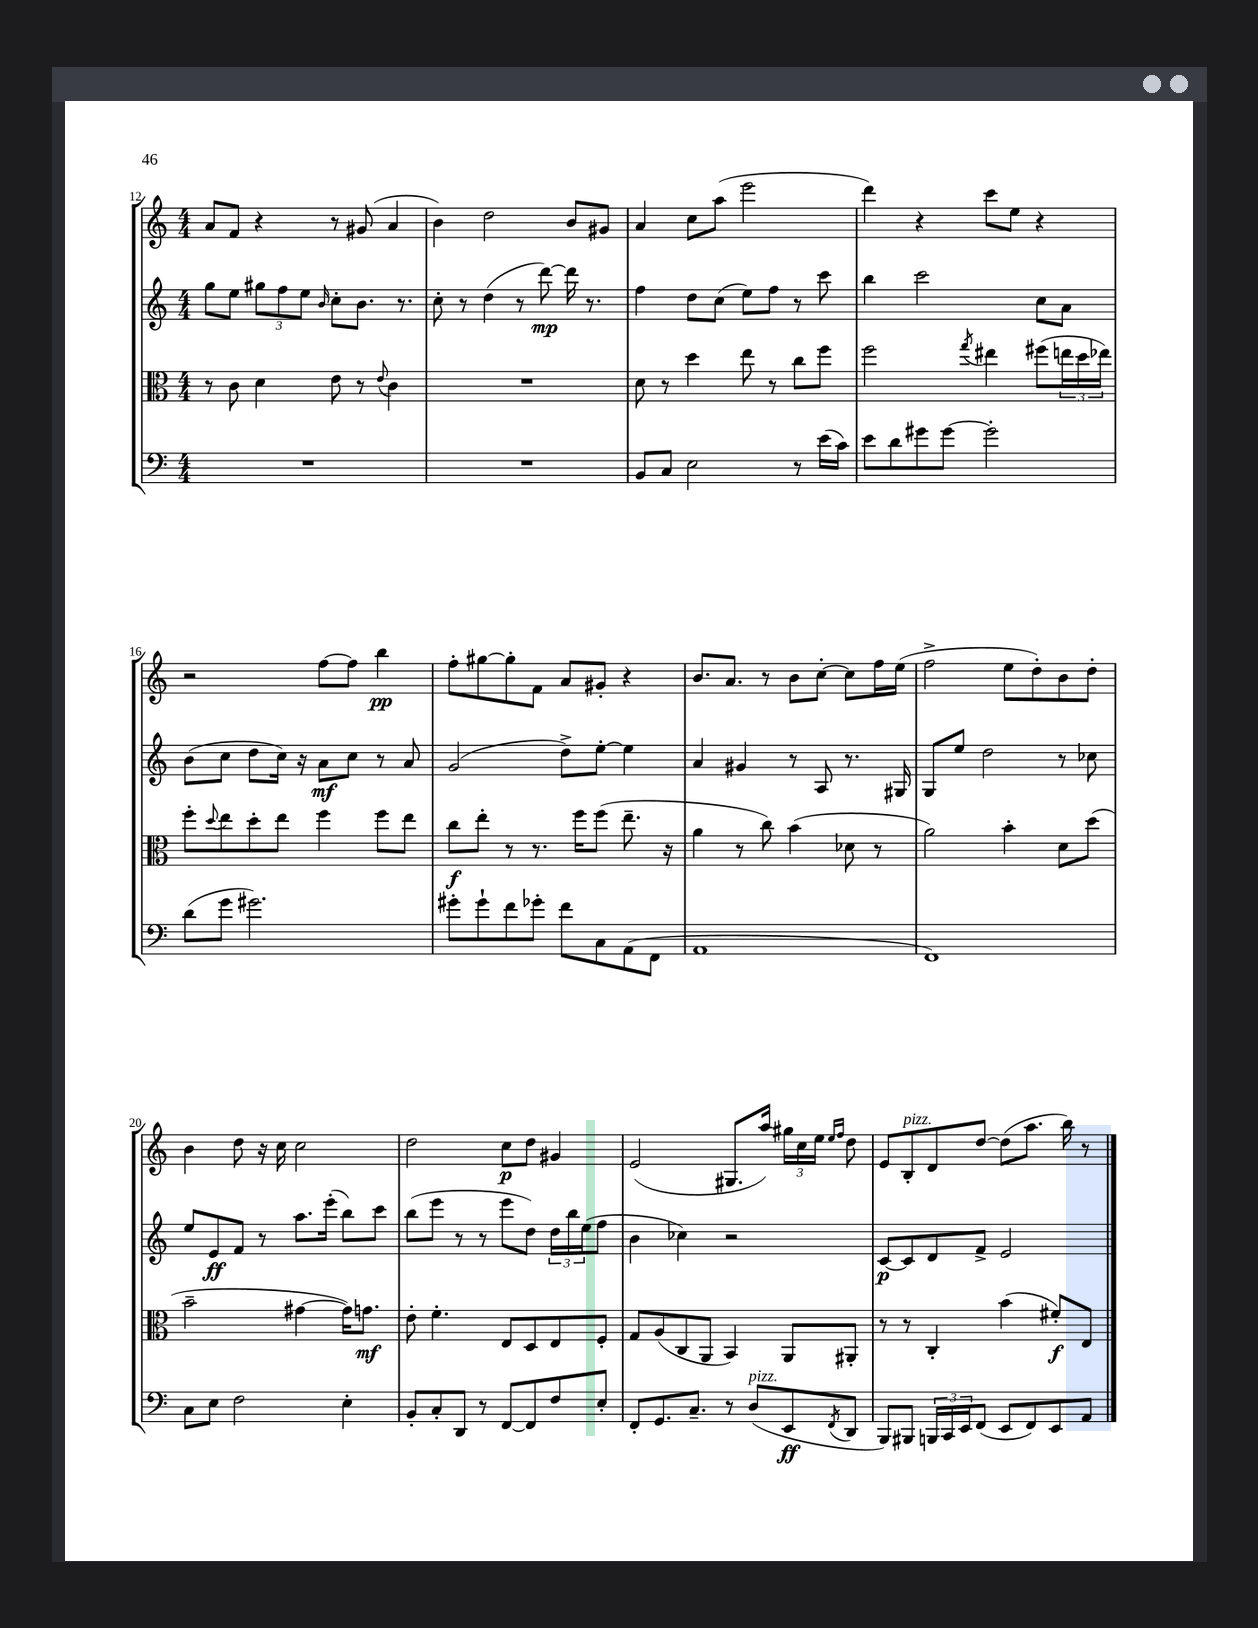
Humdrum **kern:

**kern	**kern	**kern	**kern
*staff4	*staff3	*staff2	*staff1
*clefF4	*clefC3	*clefG2	*clefG2
*k[]	*k[]	*k[]	*k[]
*M4/4	*M4/4	*M4/4	*M4/4
1r	8r	8gg\L	8a/L
.	8c\	8ee\J	8f/J
.	4d\	12gg#\L	4r
.	.	12ff\	.
.	.	12ee\J	.
.	.	16qqb/	.
.	8e\	8cc'\L	8r
.	8r	8.b\J	(8g#/
.	8qqe/	.	.
.	4c\	.	4a/
.	.	8.r	.
=	=	=	=
1r	1r	8cc'\	4b\)
.	.	8r	.
.	.	(4dd\	2dd\
.	.	8r	.
.	.	[8ddd\)	.
.	.	16ddd\]	8b/L
.	.	8.r	.
.	.	.	8g#/J
=	=	=	=
8BB/L	8d\	4ff\	4a/
8C/J	8r	.	.
2E\	4dd\	8dd\L	8cc\L
.	.	(8cc\J	(8aa\J
.	8ee\	8ee\L)	2eee\
.	8r	8ff\J	.
8r	8cc\L	8r	.
(16e\LL	8ff\J	8ccc\	.
16c\JJ)	.	.	.
=	=	=	=
8e\L	2ff\	4bb\	4ddd\)
8d\	.	.	.
8g#\	.	2ccc\	4r
[8g#\J	.	.	.
.	8qgg/	.	.
2g#'\]	4ee#\	.	8ccc\L
.	.	.	8ee\J
.	(8ff#\L	8cc\L	4r
.	24ee\L	8a\J	.
.	24dd\	.	.
.	24ee-\JJ)	.	.
=	=	=	=
(8d\L	8ff'\L	(8b\L	2r
.	8qqdd/	.	.
8g\J	8ee\	8cc\J	.
2.g#\)	8dd'\	8dd\L	.
.	8ee\J	16cc\Jk)	.
.	.	16r	.
.	4ff\	8a\L	[8ff\L
.	.	8cc\J	8ff\]J
.	8ff\L	8r	4bb\
.	8ee\J	8a/	.
=	=	=	=
8g#'\L	8cc\L	(2g/	8ff'\L
8g#`\	8ee'\J	.	[8gg#\
8f\	8r	.	8gg#'\]
8g-'\J	8.r	.	8f\J
8f\L	.	8dd^\L)	8a/L
.	16ff\LK	.	.
8C\	(8ff\J	[8ee'\J	8g#'/J
(8AA\	8.ee~\	4ee\]	4r
8FF\J	.	.	.
.	16r	.	.
=	=	=	=
1AA	4a\	4a/	8.b/L
.	.	.	8.a/J
.	8r	4g#/	.
.	8cc\)	.	8r
.	(4b\	8r	8b\L
.	.	8A/	[8cc'\J
.	8d-\	8.r	8cc\]L
.	8r	.	16ff\L
.	.	16G#/	(16ee\JJ
=	=	=	=
1FF)	2a\)	8G/L	2ff^\
.	.	8ee/J	.
.	.	2dd\	.
.	4b'\	.	8ee\L
.	.	.	8dd'\)
.	8d\L	8r	8b\
.	(8dd\J	8cc-\	8dd'\J
=	=	=	=
8C\L	2b~\	8ee/L	4b\
8E\J	.	8e/	.
2F\	.	8f/J	8dd\
.	.	8r	16r
.	.	.	16cc\
.	[4g#\	8.aa\L	2cc\
.	.	(16eee'\Jk	.
4E'\	16g#\]LK)	8bb\L)	.
.	8.g\J	.	.
.	.	8ccc\J	.
=	=	=	=
8BB'/L	8e'\	(8bb\L	2dd\
8C'/	4.f'\	8eee\J	.
8DD/J	.	8r	.
8r	.	8r	.
[8FF/L	8E/L	8eee\L	8cc\L
8FF/]	8D/	8dd\J)	8dd\J
8F/	8E/	24dd\LL	4g#/
.	.	24bb\	.
.	.	(24ee\J	.
8E'/J	8F'/J	8ff\J	.
=	=	=	=
8FF'/L	8G/L	4b\	(2e/
8.GG/	(8A/	.	.
.	8C/	4cc-\)	.
8.C~/J	.	.	.
.	8AA/J	.	.
8r	4BB/)	2r	8.G#/L
(8D/L	.	.	.
.	.	.	16aa/Jk)
8EE/	8AA/L	.	24gg#\LL
.	.	.	24cc\
.	.	.	24ee\JJ
.	.	.	16qqee/LL
8qFF/	.	.	16qqff/JJ
8DD/J	8AA#'/J	.	8dd\
=	=	=	=
8BBB/L)	8r	[8c/L	8e/L
8BBB#/J	8r	8c/]	8B'/
24BBB/LL	4C'/	8d/	8d/
24CC/	.	.	.
24EE/J	.	.	.
(8FF/J	.	8f^/J	[8dd/J
8EE/L	(4b\	2e/	(8dd\]L
8FF/)	.	.	8.aa\J
8EE/	8f#'/L)	.	.
.	.	.	16bb\)
8AA/J	8E/J	.	8r
==	==	==	==
*-	*-	*-	*-
